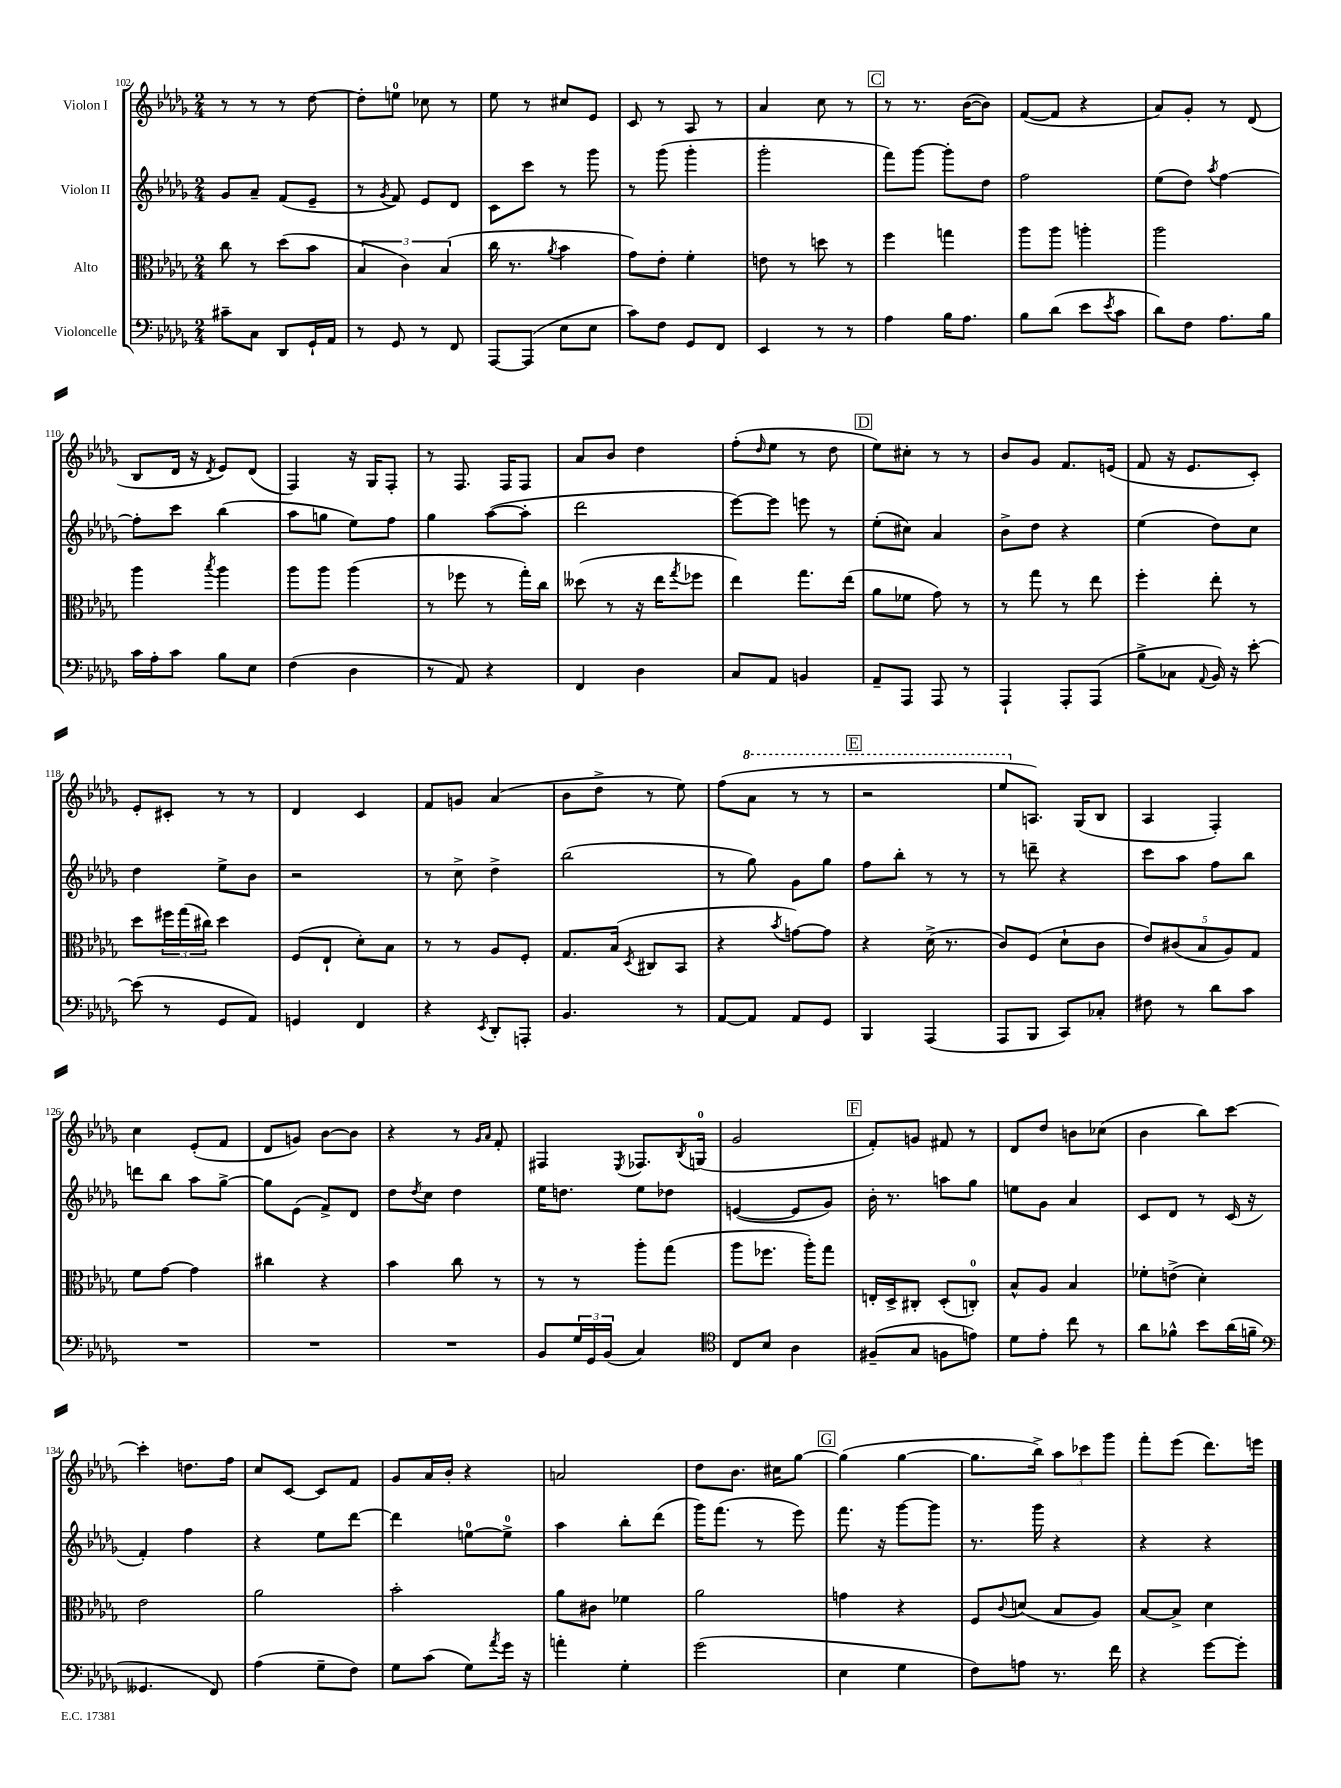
<<
\new StaffGroup <<
\new Staff = "s0" \with { instrumentName = "Violon I" } {
    \clef treble \key des \major \numericTimeSignature \time 2/4
    r8 r8 r8 des''8~ |
    des''8-. e''8-0 ces''8 r8 |
    ees''8 r8 cis''8 ees'8 |
    c'8 r8 aes8 r8 |
    aes'4 c''8 r8 |
    \mark \markup { \box "C" } r8 r8. bes'16~( bes'8) |
    f'8~( f'8 r4 |
    aes'8) ges'8-. r8 des'8( |
    bes8 des'16 r16 \acciaccatura { des'8 } ees'8) des'8( |
    f4) r16 ges16 f8-. |
    r8 f8. f16 f8 |
    aes'8 bes'8 des''4 |
    f''8-.( \grace { des''16 } ees''8 r8 des''8 |
    \mark \markup { \box "D" } ees''8) cis''8-. r8 r8 |
    bes'8 ges'8 f'8. e'16( |
    f'8 r16 ees'8. c'8-.) |
    ees'8-. cis'8-. r8 r8 |
    des'4 c'4 |
    f'8 g'8 aes'4( |
    bes'8 des''8-> r8 ees''8) |
    f''8( \ottava #1 aes''8 r8 r8 |
    \mark \markup { \box "E" } r2 |
    ees'''8 \ottava #0 a8.) ges16( bes8 |
    aes4 f4-.) |
    c''4 ees'8-.( f'8 |
    des'8 g'8) bes'8~ bes'8 |
    r4 r8 \grace { ges'16 aes'16 } f'8-. |
    fis4 \acciaccatura { ees8 } fes8. \acciaccatura { bes8 } g16-0( |
    ges'2 |
    \mark \markup { \box "F" } f'8-.) g'8 fis'8 r8 |
    des'8 des''8 b'8 ces''8( |
    bes'4 bes''8) c'''8~ |
    c'''4-. d''8. f''16 |
    c''8 c'8~ c'8 f'8 |
    ges'8 aes'16 bes'16-. r4 |
    a'2 |
    des''8 bes'8. cis''16 ges''8~ |
    \mark \markup { \box "G" } ges''4( ges''4~ |
    ges''8. bes''16->) \tuplet 3/2 { aes''8 ces'''8 ges'''8 } |
    f'''8-. ees'''8( des'''8.) e'''16 \bar "|." |
}
\new Staff = "s1" \with { instrumentName = "Violon II" } {
    \clef treble \key des \major \numericTimeSignature \time 2/4
    ges'8 aes'8-- f'8( ees'8-- |
    r8 \acciaccatura { ges'8 } f'8) ees'8 des'8 |
    c'8 c'''8 r8 ges'''8 |
    r8 ges'''8( ges'''4-. |
    ges'''2-. |
    \mark \markup { \box "C" } f'''8) ges'''8~ ges'''8-. des''8 |
    f''2 |
    ees''8( des''8) \acciaccatura { aes''8 } f''4~ |
    f''8-. c'''8 bes''4( |
    aes''8 g''8 ees''8) f''8 |
    ges''4 aes''8~( aes''8-. |
    des'''2 |
    ees'''8~) ees'''8 e'''8 r8 |
    \mark \markup { \box "D" } ees''8-.( cis''8) aes'4 |
    bes'8-> des''8 r4 |
    ees''4( des''8) c''8 |
    des''4 ees''8-> bes'8 |
    r2 |
    r8 c''8-> des''4-> |
    bes''2( |
    r8 ges''8) ges'8 ges''8 |
    \mark \markup { \box "E" } f''8 bes''8-. r8 r8 |
    r8 d'''8-- r4 |
    c'''8 aes''8 f''8 bes''8 |
    d'''8 bes''8 aes''8 ges''8~-> |
    ges''8 ees'8( f'8->) des'8 |
    des''8 \acciaccatura { des''8 } c''8 des''4 |
    ees''16 d''8. ees''8 des''8 |
    e'4~( e'8 ges'8) |
    \mark \markup { \box "F" } bes'16-. r8. a''8 ges''8 |
    e''8 ges'8 aes'4 |
    c'8 des'8 r8 c'16( r16 |
    f'4-.) f''4 |
    r4 ees''8 des'''8~ |
    des'''4 e''8-0~ e''8-0-> |
    aes''4 bes''8-. des'''8( |
    ges'''16) f'''8.( r8 ees'''8) |
    \mark \markup { \box "G" } f'''8. r16 ges'''8~ ges'''8 |
    r8. ges'''16 r4 |
    r4 r4 \bar "|." |
}
\new Staff = "s2" \with { instrumentName = "Alto" } {
    \clef alto \key des \major \numericTimeSignature \time 2/4
    c''8 r8 des''8( bes'8 |
    \tuplet 3/2 { bes4 c'4) bes4( } |
    c''16 r8. \acciaccatura { aes'8 } bes'4 |
    ges'8) ees'8-. f'4-. |
    e'8 r8 d''8 r8 |
    \mark \markup { \box "C" } f''4 g''4 |
    aes''8 aes''8 a''4-. |
    aes''2 |
    aes''4 \acciaccatura { bes''8 } aes''4 |
    aes''8 aes''8 aes''4( |
    r8 fes''8 r8 ges''16-.) c''16 |
    deses''8( r8 r16 ees''16 \acciaccatura { ges''8 } fes''8 |
    ees''4) ges''8. ees''16( |
    \mark \markup { \box "D" } aes'8 fes'8 ges'8) r8 |
    r8 ges''8 r8 ees''8 |
    f''4-. ees''8-. r8 |
    des''8 \tuplet 3/2 { fis''16 ges''16( cis''16) } des''4 |
    f8( ees8-! des'8-.) bes8 |
    r8 r8 aes8 f8-. |
    ges8. bes16( \acciaccatura { des8 } cis8 bes,8 |
    r4 \acciaccatura { bes'8 } g'8~) g'8 |
    \mark \markup { \box "E" } r4 des'16->( r8. |
    c'8) f8( des'8-! c'8 |
    \tuplet 5/4 { ees'8) cis'8( bes8 aes8) ges8 } |
    f'8 ges'8~ ges'4 |
    cis''4 r4 |
    bes'4 c''8 r8 |
    r8 r8 aes''8-. ges''8( |
    aes''8 fes''8. aes''16-.) ges''8 |
    \mark \markup { \box "F" } e16-. des16-> cis8-. des8-.( c8-0-.) |
    bes8-^ aes8 bes4 |
    fes'8-. e'8->( des'4-.) |
    ees'2 |
    aes'2 |
    bes'2-. |
    aes'8 cis'8 fes'4 |
    aes'2 |
    \mark \markup { \box "G" } g'4 r4 |
    f8 \appoggiatura { c'8 } d'8( bes8 aes8) |
    bes8~ bes8-> des'4 \bar "|." |
}
\new Staff = "s3" \with { instrumentName = "Violoncelle" } {
    \clef bass \key des \major \numericTimeSignature \time 2/4
    cis'8-- c8 des,8 ges,16-! aes,16 |
    r8 ges,8 r8 f,8 |
    aes,,8~ aes,,8( ees8 ees8 |
    c'8) f8 ges,8 f,8 |
    ees,4 r8 r8 |
    \mark \markup { \box "C" } aes4 bes16 aes8. |
    bes8 des'8( ees'8 \acciaccatura { ees'8 } c'8 |
    des'8) f8 aes8. bes16 |
    c'16 aes16-. c'8 bes8 ees8 |
    f4( des4 |
    r8 aes,8) r4 |
    f,4 des4 |
    c8 aes,8 b,4 |
    \mark \markup { \box "D" } aes,8-- aes,,8 aes,,8 r8 |
    aes,,4-! aes,,8-. aes,,8( |
    bes8-> ces8 \appoggiatura { aes,8 } bes,16) r16 ees'8~-. |
    ees'8( r8 ges,8 aes,8) |
    g,4 f,4 |
    r4 \acciaccatura { ees,8 } des,8-. a,,8-. |
    bes,4. r8 |
    aes,8~ aes,8 aes,8 ges,8 |
    \mark \markup { \box "E" } bes,,4 aes,,4( |
    aes,,8 bes,,8 c,8) ces8-. |
    fis8 r8 des'8 c'8 |
    R2 |
    R2 |
    R2 |
    bes,8 \tuplet 3/2 { ges16 ges,16 bes,16( } c4) |
    \clef tenor c8 bes8 aes4 |
    \mark \markup { \box "F" } fis8--( ges8 f8 e'8) |
    des'8 ees'8-. c''8 r8 |
    aes'8 fes'8-^ bes'8 aes'16( f'16-- |
    \clef bass geses,4. f,8) |
    aes4( ges8-- f8) |
    ges8 c'8( ges8) \acciaccatura { aes'8 } ges'16 r16 |
    a'4-. ges4-. |
    ges'2( |
    \mark \markup { \box "G" } ees4 ges4 |
    f8) a8 r8. f'16 |
    r4 ges'8~ ges'8-. \bar "|." |
}
>>
>>
\layout { \context { \Score currentBarNumber = #102 } }
